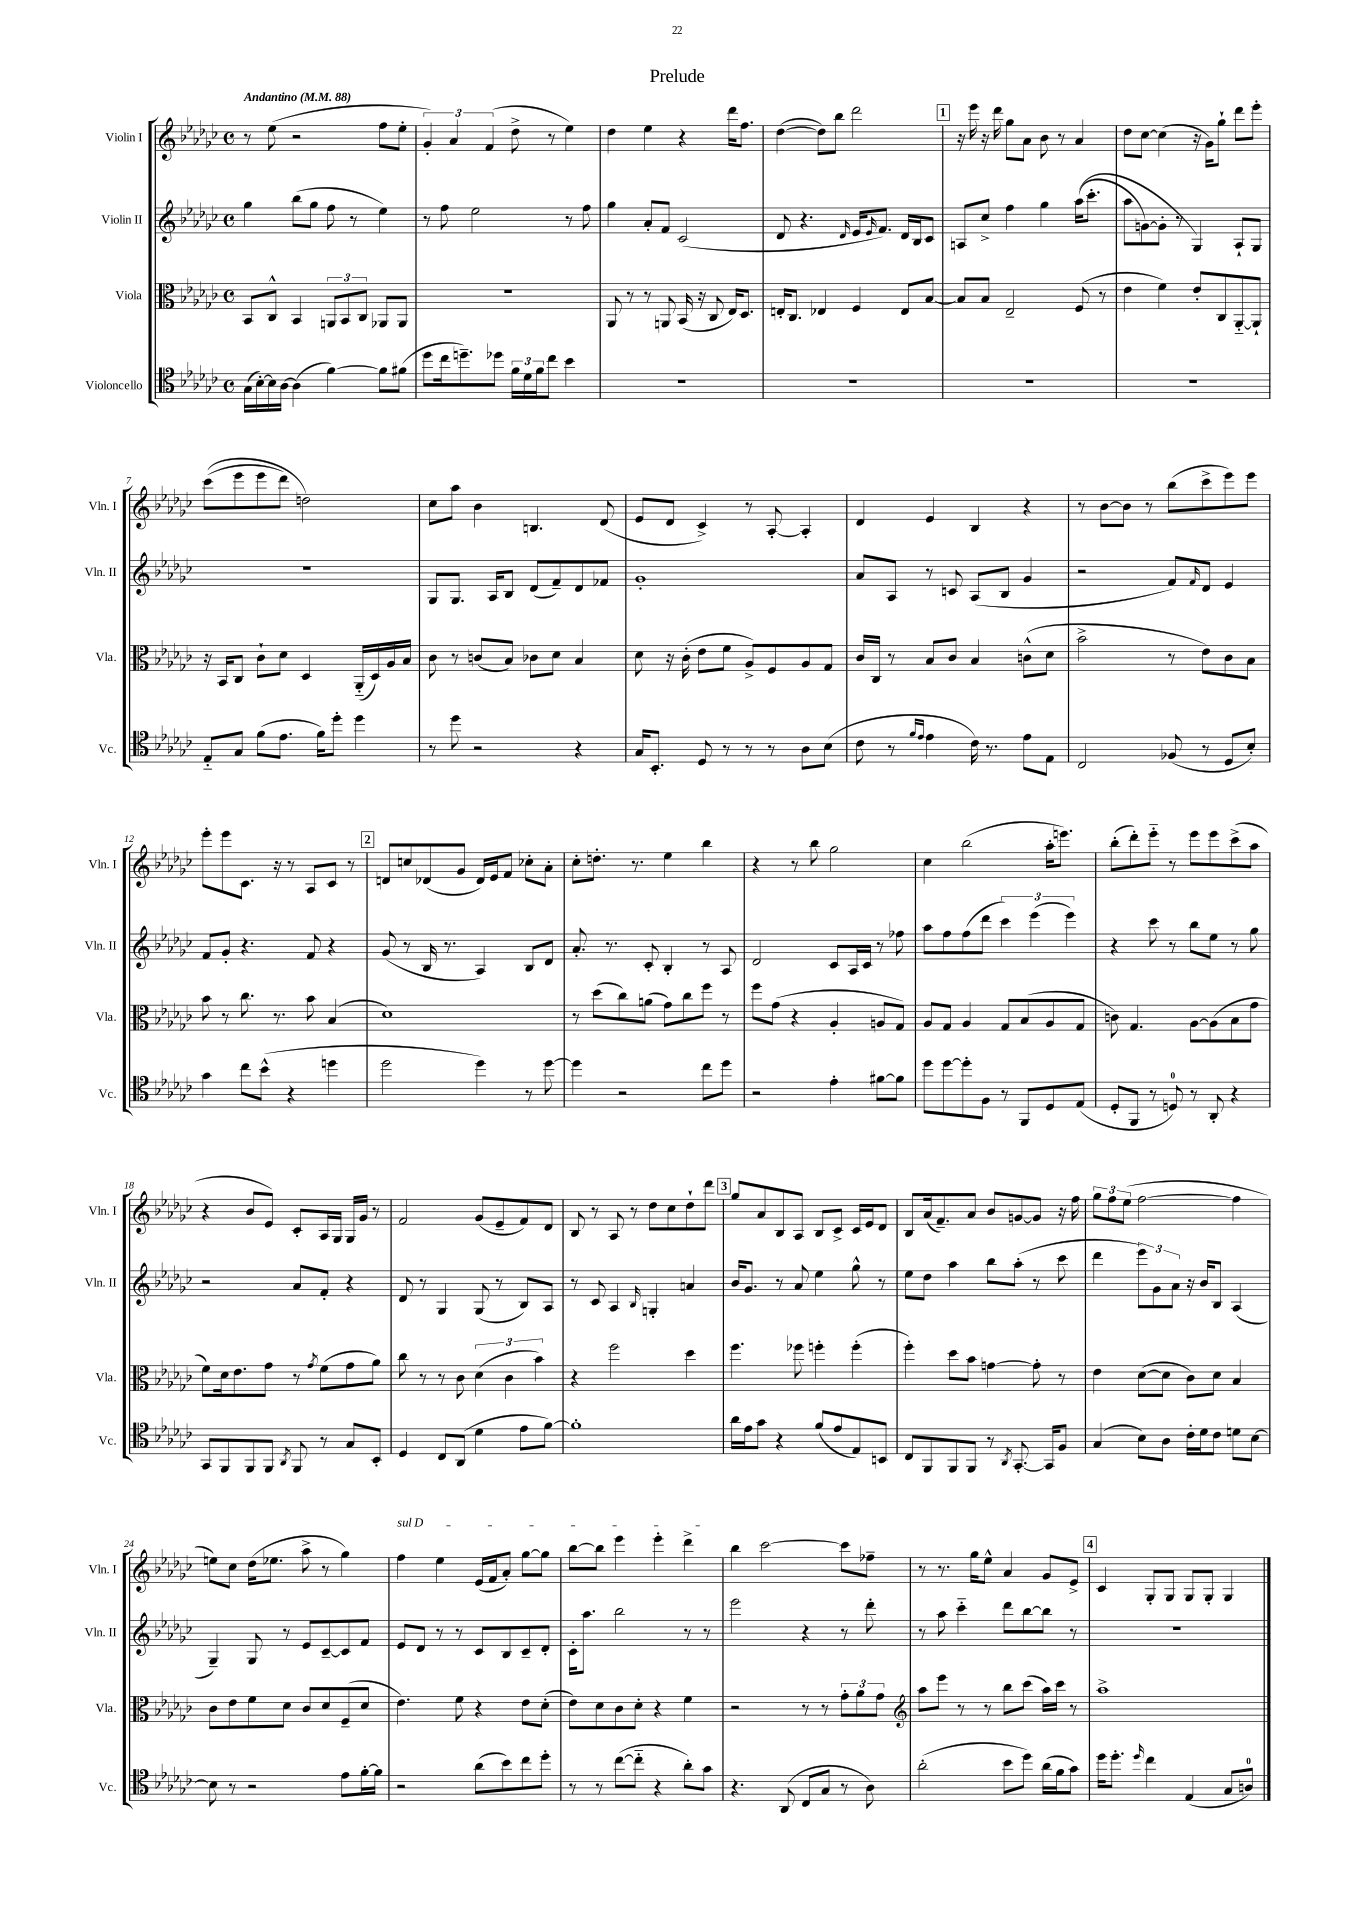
\header { title = "Prelude" }
<<
\new StaffGroup <<
\new Staff = "s0" \with { instrumentName = "Violin I" shortInstrumentName = "Vln. I" } {
    \clef treble \key ges \major \defaultTimeSignature \time 4/4 \tempo "Andantino" 4 = 88
    r8 ees''8( r2 f''8 ees''8-. |
    \tuplet 3/2 { ges'4-.) aes'4 f'4( } des''8-> r8 ees''4) |
    des''4 ees''4 r4 des'''16 f''8. |
    des''4~( des''8) bes''8 des'''2 |
    \mark \markup { \box "1" } r16 ees'''16 r16 des'''16 ges''8 aes'8 bes'8 r8 aes'4 |
    des''8 ces''8~ ces''4( r16 ges'16) ges''8-! des'''8 ees'''8-. |
    ces'''8(\( ees'''8 ees'''8 des'''8) d''2\) |
    ces''8 aes''8 bes'4 b4. des'8( |
    ees'8 des'8 ces'4->) r8 aes8~-. aes4-. |
    des'4 ees'4 bes4 r4 |
    r8 bes'8~ bes'8 r8 bes''8( ces'''8-> ees'''8) ees'''8 |
    ees'''8-. ees'''8 ces'8. r16 r8 aes8 ces'8 r8 |
    \mark \markup { \box "2" } d'8 c''8 des'8( ges'8 des'16) ees'16 f'8 ces''8-. aes'8-. |
    ces''8-. d''8.-. r8. ees''4 bes''4 |
    r4 r8 bes''8 ges''2 |
    ces''4 bes''2( aes''16-. e'''8.) |
    bes''8-.( des'''8-.) ees'''8-_ r8 ees'''8 ees'''8 ces'''8->( aes''8 |
    r4 bes'8 ees'8) ces'8-. aes16 ges16 ges16 ges'16 r8 |
    f'2 ges'8( ees'8-- f'8) des'8 |
    bes8 r8 aes8 r8 des''8 ces''8 des''8-! des'''8 |
    \mark \markup { \box "3" } ges''8 aes'8 bes8 aes8 bes8 ces'8-> ces'16 ees'16 des'8 |
    bes8 aes'16( f'8.--) aes'8 bes'8 g'8~ g'8 r16 f''16 |
    \tuplet 3/2 { ges''8 f''8 ees''8( } f''2~ f''4 |
    e''8) ces''8 des''16( ees''8. aes''8-> r8 ges''4) |
    \once \override TextSpanner.bound-details.left.text = \markup { \italic "sul D" } f''4\startTextSpan ees''4 ees'16( f'16 aes'8-.) ges''8~ ges''8 |
    bes''8~ bes''8 ees'''4 ees'''4-. des'''4->\stopTextSpan |
    bes''4 ces'''2~ ces'''8 fes''8-- |
    r8 r8. ges''16 ees''8-^ aes'4 ges'8 ees'8-> |
    \mark \markup { \box "4" } ces'4 ges8-. ges8 ges8 ges8-. ges4 \bar "|." |
}
\new Staff = "s1" \with { instrumentName = "Violin II" shortInstrumentName = "Vln. II" } {
    \clef treble \key ges \major \defaultTimeSignature \time 4/4
    ges''4 bes''8( ges''8 f''8 r8 ees''4) |
    r8 f''8 ees''2 r8 f''8 |
    ges''4 aes'8-. f'8 ces'2( |
    des'8 r4. \grace { des'16 } ees'16 \grace { ees'16 } f'8.) des'16 bes16 ces'8 |
    \mark \markup { \box "1" } a8 ces''8-> f''4 ges''4 aes''16(\( ces'''8.-. |
    aes''8 g'8~) g'8-. r8 ges4\) aes8-! ges8 |
    R1 |
    ges8 ges8. aes16 bes8 des'8( f'8--) des'8 fes'8 |
    ges'1-. |
    aes'8 aes8 r8 c'8 aes8( bes8 ges'4 |
    r2 f'8) \grace { f'16 } des'8 ees'4 |
    f'8 ges'8-. r4. f'8 r4 |
    \mark \markup { \box "2" } ges'8( r8 bes16 r8. aes4) bes8 des'8 |
    aes'8.-. r8. ces'8-. bes4-. r8 aes8 |
    des'2 ces'8 aes16 ces'16 r8 fes''8 |
    aes''8 f''8 f''8( des'''8 \tuplet 3/2 { ces'''4) ees'''4( ees'''4) } |
    r4 ces'''8 r8 bes''8 ees''8 r8 ges''8 |
    r2 aes'8 f'8-. r4 |
    des'8 r8 ges4 ges8( r8 bes8) aes8 |
    r8 ces'8 aes4 \grace { bes16 } g4-. a'4 |
    \mark \markup { \box "3" } bes'16 ges'8. r8 aes'8 ees''4 ges''8-^ r8 |
    ees''8 des''8 aes''4 bes''8 aes''8-.( r8 ces'''8 |
    des'''4 \tuplet 3/2 { ees'''8) ges'8 aes'8 } r16 bes'16 bes8 aes4( |
    ges4--) ges8 r8 ees'8 ces'8~-- ces'8 f'8 |
    ees'8 des'8 r8 r8 ces'8 bes8 ces'8-- des'8-. |
    ces'16-. aes''8. bes''2 r8 r8 |
    ees'''2 r4 r8 des'''8-. |
    r8 aes''8 ces'''4-_ des'''8 bes''8~ bes''8 r8 |
    \mark \markup { \box "4" } R1 \bar "|." |
}
\new Staff = "s2" \with { instrumentName = "Viola" shortInstrumentName = "Vla." } {
    \clef alto \key ges \major \defaultTimeSignature \time 4/4
    bes,8 ces8-^ bes,4 \tuplet 3/2 { a,8 bes,8 ces8 } aes,8 aes,8 |
    r1 |
    aes,8 r8 r8 a,8 bes,16( r16 ces8 ees16) des8. |
    e16-. ces8. ees4 f4 ees8 bes8~ |
    \mark \markup { \box "1" } bes8 bes8 ees2-- f8( r8 |
    ees'4 f'4) ees'8-. ces8 aes,8~-_ aes,8-! |
    r16 bes,16 ces8 ces'8-! des'8 des4 aes,16-_( des16) aes16 bes16 |
    ces'8 r8 c'8( bes8) ces'8 des'8 bes4 |
    des'8 r16 ces'16-.( ees'8 f'8 aes8->) f8 aes8 ges8 |
    ces'16 ces16 r8 bes8 ces'8 bes4 c'8-^( des'8 |
    bes'2-> r8 ees'8) ces'8 bes8 |
    bes'8 r8 ces''8. r8. bes'8 bes4( |
    \mark \markup { \box "2" } des'1) |
    r8 des''8( ces''8) a'8( ges'8) ces''8 f''8 r8 |
    f''8 ges'8( r4 aes4-. a8 ges8) |
    aes8 ges8 aes4 ges8 bes8( aes8 ges8 |
    c'8) ges4. aes8~ aes8( bes8 ges'8 |
    f'8) des'16 ees'8. ges'8 r8 \acciaccatura { ges'8 } f'8( ges'8 aes'8) |
    ces''8 r8 r8 ces'8 \tuplet 3/2 { des'4( ces'4 bes'4) } |
    r4 f''2 des''4 |
    \mark \markup { \box "3" } f''4. fes''8 f''4-. f''4-.( |
    f''4-.) des''8 bes'8 g'4~ g'8-. r8 |
    ees'4 des'8~( des'8 ces'8) des'8 bes4 |
    ces'8 ees'8 f'8 des'8 ces'8 des'8 f8--( des'8 |
    ees'4.) f'8 r4 ees'8 des'8-.( |
    ees'8) des'8 ces'8 des'8-. r4 f'4 |
    r2 r8 r8 \tuplet 3/2 { ges'8-. aes'8 ges'8 } |
    \clef treble aes''8 ees'''8 r8 r8 bes''8 ces'''8( aes''16) ces'''16 r8 |
    \mark \markup { \box "4" } aes''1-> \bar "|." |
}
\new Staff = "s3" \with { instrumentName = "Violoncello" shortInstrumentName = "Vc." } {
    \clef tenor \key ges \major \defaultTimeSignature \time 4/4
    ges16( bes16~-.) bes16 aes16~ aes4( f'4~) f'8 fis'8( |
    des''8 ces''16 d''8.--) des''8 \tuplet 3/2 { f'16 des'16 f'16 } ces''8 bes'4 |
    R1 |
    R1 |
    \mark \markup { \box "1" } R1 |
    R1 |
    ees8-_ ges8 f'8( ees'8. f'16) des''8-. des''4 |
    r8 des''8 r2 r4 |
    ges16 bes,8.-. des8 r8 r8 r8 aes8 bes8( |
    ces'8 r8 \grace { f'16 ees'16 } ees'4 ces'16) r8. ees'8 ees8 |
    ces2 fes8( r8 des8 bes8-.) |
    ges'4 ces''8 bes'8-^( r4 d''4 |
    \mark \markup { \box "2" } des''2 des''4) r8 des''8~ |
    des''4 r2 ces''8 des''8 |
    r2 ees'4-. fis'8~ fis'8 |
    des''8 des''8~ des''8-. f8 r8 f,8 des8 ees8( |
    des8-. f,8 r8 d8-0) r8 aes,8-. r4 |
    ges,8 f,8 f,8 f,8 \acciaccatura { aes,8 } f,8 r8 ges8 bes,8-. |
    des4 ces8 aes,8( des'4 ees'8 f'8~) |
    f'1-. |
    \mark \markup { \box "3" } aes'16 ees'16 ges'8 r4 f'8( ees'8 ees8) b,8 |
    ces8 f,8 f,8 f,8 r8 \acciaccatura { aes,8 } ges,8.~-. ges,16 f8 |
    ges4( bes8) aes8 ces'16-. des'16 ces'8 d'8 bes8~ |
    bes8 r8 r2 ees'8 f'16~-. f'16 |
    r2 aes'8( bes'8) ces''8 des''8-. |
    r8 r8 ces''8~( ces''8-_ r4 aes'8-.) ges'8 |
    r4. aes,8( ces8 ges8 r8 aes8) |
    aes'2-.( bes'8 des''8) aes'16( f'16 ges'8) |
    \mark \markup { \box "4" } des''16 des''8.-. \grace { des''16 } ces''4 ees4( ges8 a8-0) \bar "|." |
}
>>
>>
